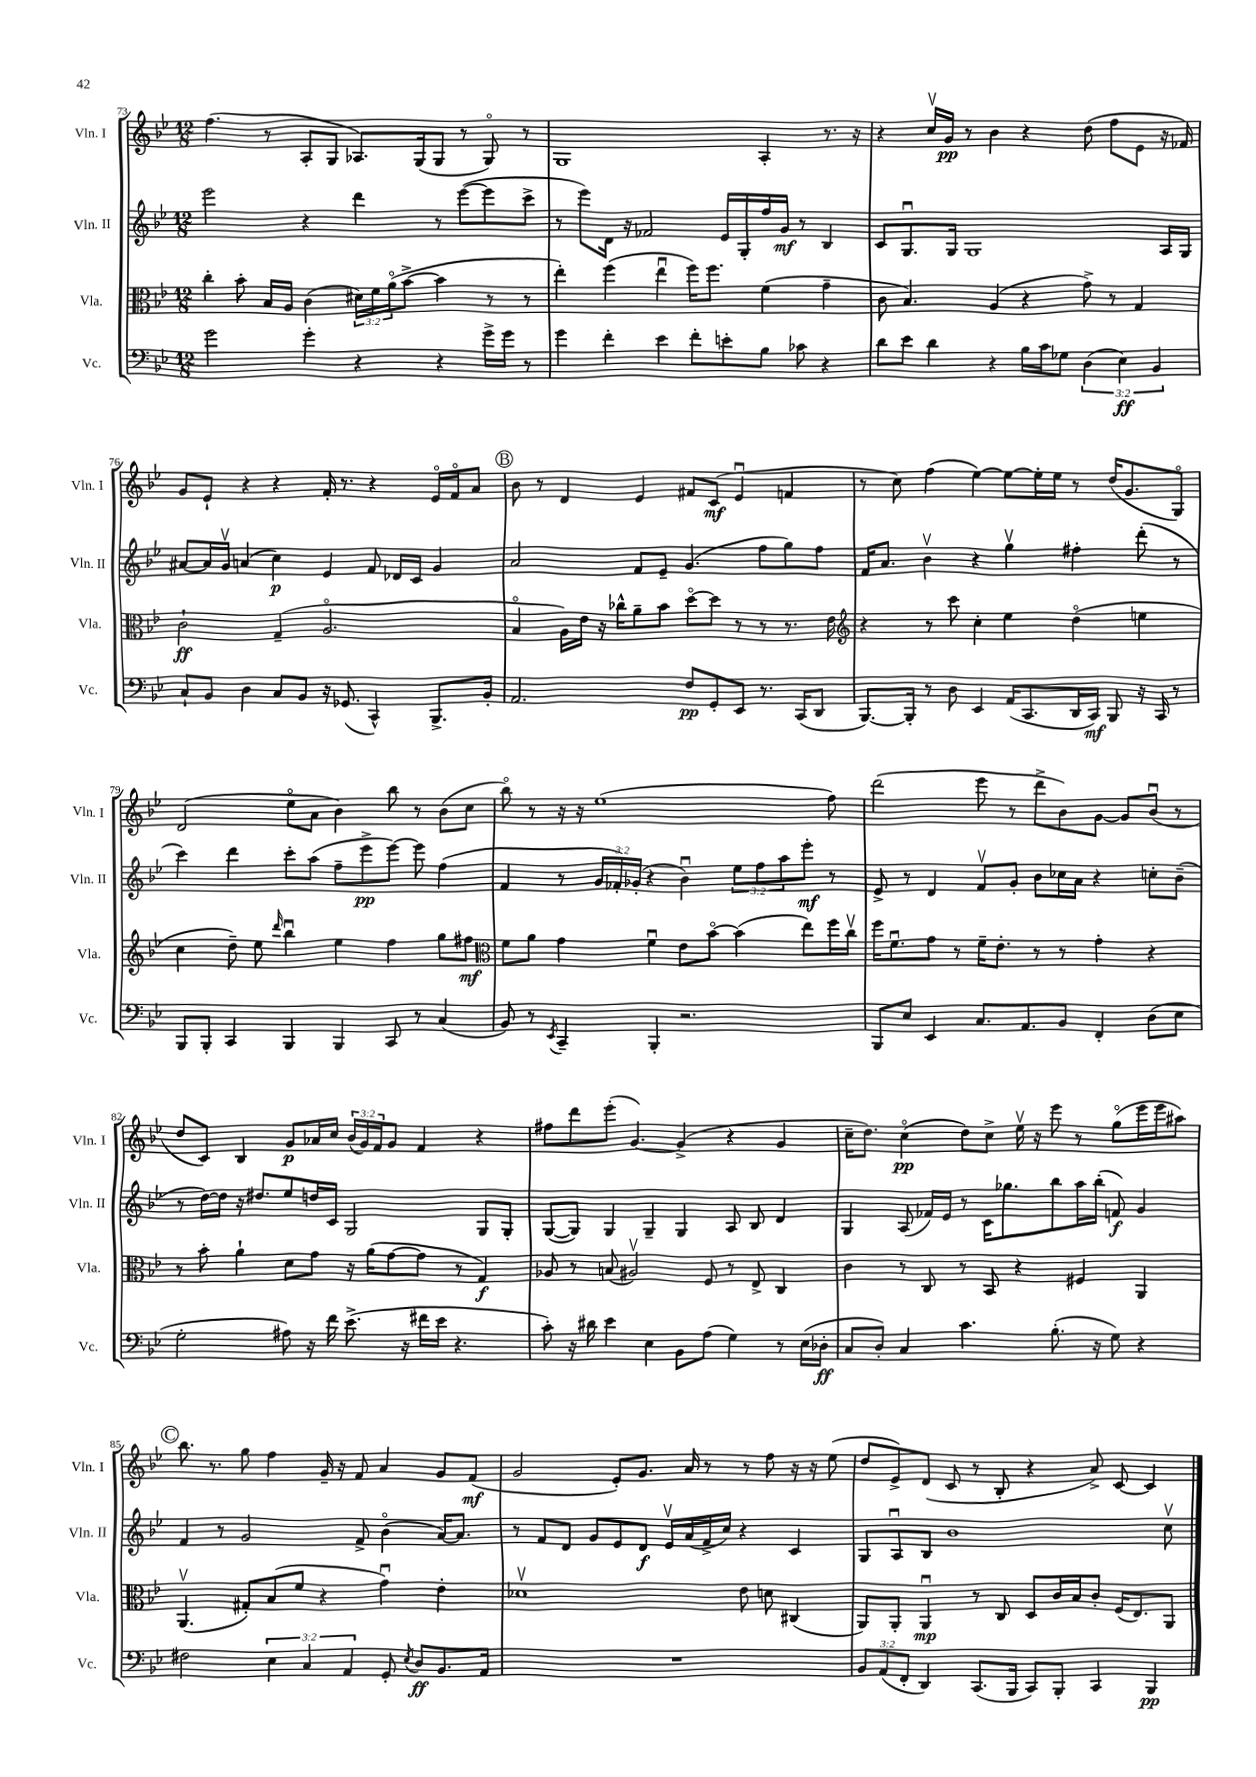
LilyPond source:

<<
\new StaffGroup <<
\new Staff = "s0" \with { instrumentName = "Vln. I" shortInstrumentName = "Vln. I" } {
    \clef treble \key bes \major \numericTimeSignature \time 12/8 \override Staff.TupletNumber.text = #tuplet-number::calc-fraction-text
    f''4.( r8 a8-. g8 aes8.) g16( g8 r8 g8\flageolet) r8 |
    g1 a4-. r8. r16 |
    r4 c''16\upbow g'16\pp r8 bes'4 r4 d''8( f''8 ees'8 r16 fes'16) |
    g'8 ees'8-! r4 r4 f'16-. r8. r4 ees'16\flageolet f'16\flageolet a'8 |
    \mark \markup { \circle "B" } bes'8 r8 d'4 ees'4 fis'8 c'8\mf( ees'4\downbow f'4 |
    r8 c''8) f''4( ees''4~) ees''8~ ees''16-. ees''16 r8 d''16( g'8. g8\flageolet) |
    d'2( ees''8\flageolet a'8 bes'4) bes''8 r8 bes'8( c''8 |
    bes''8\flageolet) r8 r16 r16 ees''1( f''8) |
    d'''2( ees'''8 r8 d'''8-> bes'8) g'8~ g'8 bes'8\downbow( r8 |
    d''8 c'8) bes4 g'8\p aes'16 c''16 \tuplet 3/2 { bes'16( g'16) f'16 } g'8 f'4 r4 |
    fis''8 d'''8 ees'''8-.( g'4.~) g'4->( r4 g'4 |
    c''16-- d''8.) c''4\flageolet\pp( d''8) c''8-> ees''16\upbow r16 ees'''8 r8 g''8\flageolet( ees'''16 ees'''16 ais''8) |
    \mark \markup { \circle "C" } bes''8. r8. g''8 f''4 g'16-- r16 f'8 a'4 g'8 f'8\mf( |
    g'2 ees'8-.) g'8. a'16 r8 r8 f''8 r16 r16 ees''8( |
    d''8 ees'8->) d'8( c'8 r8 bes8-. r4 a'8->) c'8~ c'4 \bar "|." |
}
\new Staff = "s1" \with { instrumentName = "Vln. II" shortInstrumentName = "Vln. II" } {
    \clef treble \key bes \major \numericTimeSignature \time 12/8 \override Staff.TupletNumber.text = #tuplet-number::calc-fraction-text
    ees'''2 r4 d'''4 r8 ees'''8~( ees'''8 c'''8-> |
    r8 ees'''8) d'16 r16 fes'2 ees'16 g16-. f''16 g'16\mf r8 bes4 |
    c'8 g8.\downbow g16 g1 a16 g16 |
    ais'8~ ais'16 g'16\upbow a'4( c''4\p) ees'4 f'8 des'16 c'16 g'4 |
    \mark \markup { \circle "B" } a'2 f'8 ees'8-- g'4.( f''8 g''8) f''8 |
    f'16 a'8. bes'4\upbow r4 g''4\upbow fis''4-. d'''8-.( r8 |
    c'''4) d'''4 c'''8-. a''8( f''8-- ees'''8->\pp ees'''8~) ees'''8 f''4( |
    f'4 r8 \tuplet 3/2 { g'16 fes'16-.) ges'16-.( } r4 bes'4\downbow) \tuplet 3/2 { ees''8 f''8 a''8 } ees'''8-.\mf r8 |
    ees'8-> r8 d'4 f'8\upbow g'8-. bes'8 ces''16 a'16 r4 c''8-. bes'8--( |
    r8 d''16~) d''16 r16 dis''8. ees''8 d''16 c'16 g2 g8 g8-. |
    g8~( g8) g4 g4-- g4 a8 bes8 d'4 |
    g4 a8( fes'16) ees'16 r8 c'16 ges''8. bes''8 a''16 bes''16-.( f'8\f) g'4 |
    \mark \markup { \circle "C" } f'4 r8 g'2 f'8-> bes'4\flageolet( a'16~) a'8. |
    r8 f'8 d'8 g'8 ees'8 d'8\f ees'16\upbow a'16( f'16-> c''16) r4 c'4 |
    g8 a8\downbow bes8 bes'1 c''8\upbow \bar "|." |
}
\new Staff = "s2" \with { instrumentName = "Vla." shortInstrumentName = "Vla." } {
    \clef alto \key bes \major \numericTimeSignature \time 12/8 \override Staff.TupletNumber.text = #tuplet-number::calc-fraction-text
    c''4-. bes'8-. bes16 a16 c'4( \tuplet 3/2 { dis'16) f'16 a'16\flageolet( } bes'8~-> bes'4 r8 r8 |
    ees''4-.) f''4( ees''4\downbow f''16) f''8. f'4( g'4-- |
    c'8 bes4.) a4( r4 g'8->) r8 g4 |
    c'2-!\ff g4--( a2.\flageolet |
    \mark \markup { \circle "B" } bes4\flageolet a16) ees'16 r16 ces''16-^ a'8-- bes'8 d''8~\flageolet d''8 r8 r8 r8. ees'16 |
    \clef treble r4 r8 c'''8 c''4-. ees''4 d''4\flageolet( e''4 |
    c''4 d''8--) ees''8 \grace { d'''16 } bes''4\downbow ees''4 f''4 g''8 fis''8\mf |
    \clef alto f'8 a'8 g'4 f'4\downbow ees'8 bes'8~\flageolet bes'4( ees''8) f''16 c''16\upbow |
    f''16 f'8.\downbow g'8 r8 f'16-- ees'8.-. r8 r8 g'4-. r4 |
    r8 bes'8-. a'4-! d'8 g'8 r16 a'16( g'8~ g'8 r8 g4\f) |
    aes8 r8 b8( ais2\upbow) f8 r8 ees8-> c4 |
    c'4 r8 c8 r8 bes,8 r4 fis4 a,4 |
    \mark \markup { \circle "C" } a,4.\upbow( gis8-.) bes8( f'8 r4 g'4\downbow) ees'4-. |
    des'1\upbow ees'8 d'8 cis4( |
    a,8) a,8-. a,4\downbow\mp r8 c8 d8 c'16 bes16 c'8-. f16( ees8.) a,8 \bar "|." |
}
\new Staff = "s3" \with { instrumentName = "Vc." shortInstrumentName = "Vc." } {
    \clef bass \key bes \major \numericTimeSignature \time 12/8 \override Staff.TupletNumber.text = #tuplet-number::calc-fraction-text
    g'2 g'4-. r4 r4 g'16-> g'16 r8 |
    g'4 f'4-. ees'4 f'8-. e'8-. bes8 ces'8 r4 |
    d'8 ees'8 d'4 r4 bes16 c'16 ges8 \tuplet 3/2 { d4( ees4\ff) bes,4 } |
    c8-! bes,8 d4 c8 bes,8 r16 ges,8.( c,4-^) bes,,8.-> bes,16-. |
    \mark \markup { \circle "B" } a,2. f8\pp g,8-. ees,8 r8. c,16( d,8 |
    bes,,8.~) bes,,16-. r8 d8 ees,4 a,16( c,8. d,16 c,16\mf) bes,,8 r16 c,16 r8 |
    bes,,8 bes,,8-. c,4 bes,,4 bes,,4 c,8 r8 c4( |
    bes,8) r8 \acciaccatura { ees,8 } c,4-- bes,,4-. r2. |
    bes,,8 ees8 ees,4 c8. a,8. bes,8 f,4-. d8( ees8 |
    g2-. ais8) r16 f'16 ees'8.->( r16 fis'16 ees'16 r4. |
    c'8-.) r16 dis'16 ees'4 ees4 bes,8 a8( g4) r8 ees16( des16-.\ff |
    c8 d8-.) c4 c'4. bes8.-.( r16 g8) r4 |
    \mark \markup { \circle "C" } fis2 \tuplet 3/2 { ees4 c4 a,4 } g,8-. \acciaccatura { ees8 } d8\ff bes,8. a,16 |
    R1. |
    \tuplet 3/2 { bes,8 a,8( f,8-. } d,4) c,8.( bes,,16 c,8) bes,,8-. c,4 bes,,4\pp \bar "|." |
}
>>
>>
\layout { \context { \Score currentBarNumber = #73 } }
